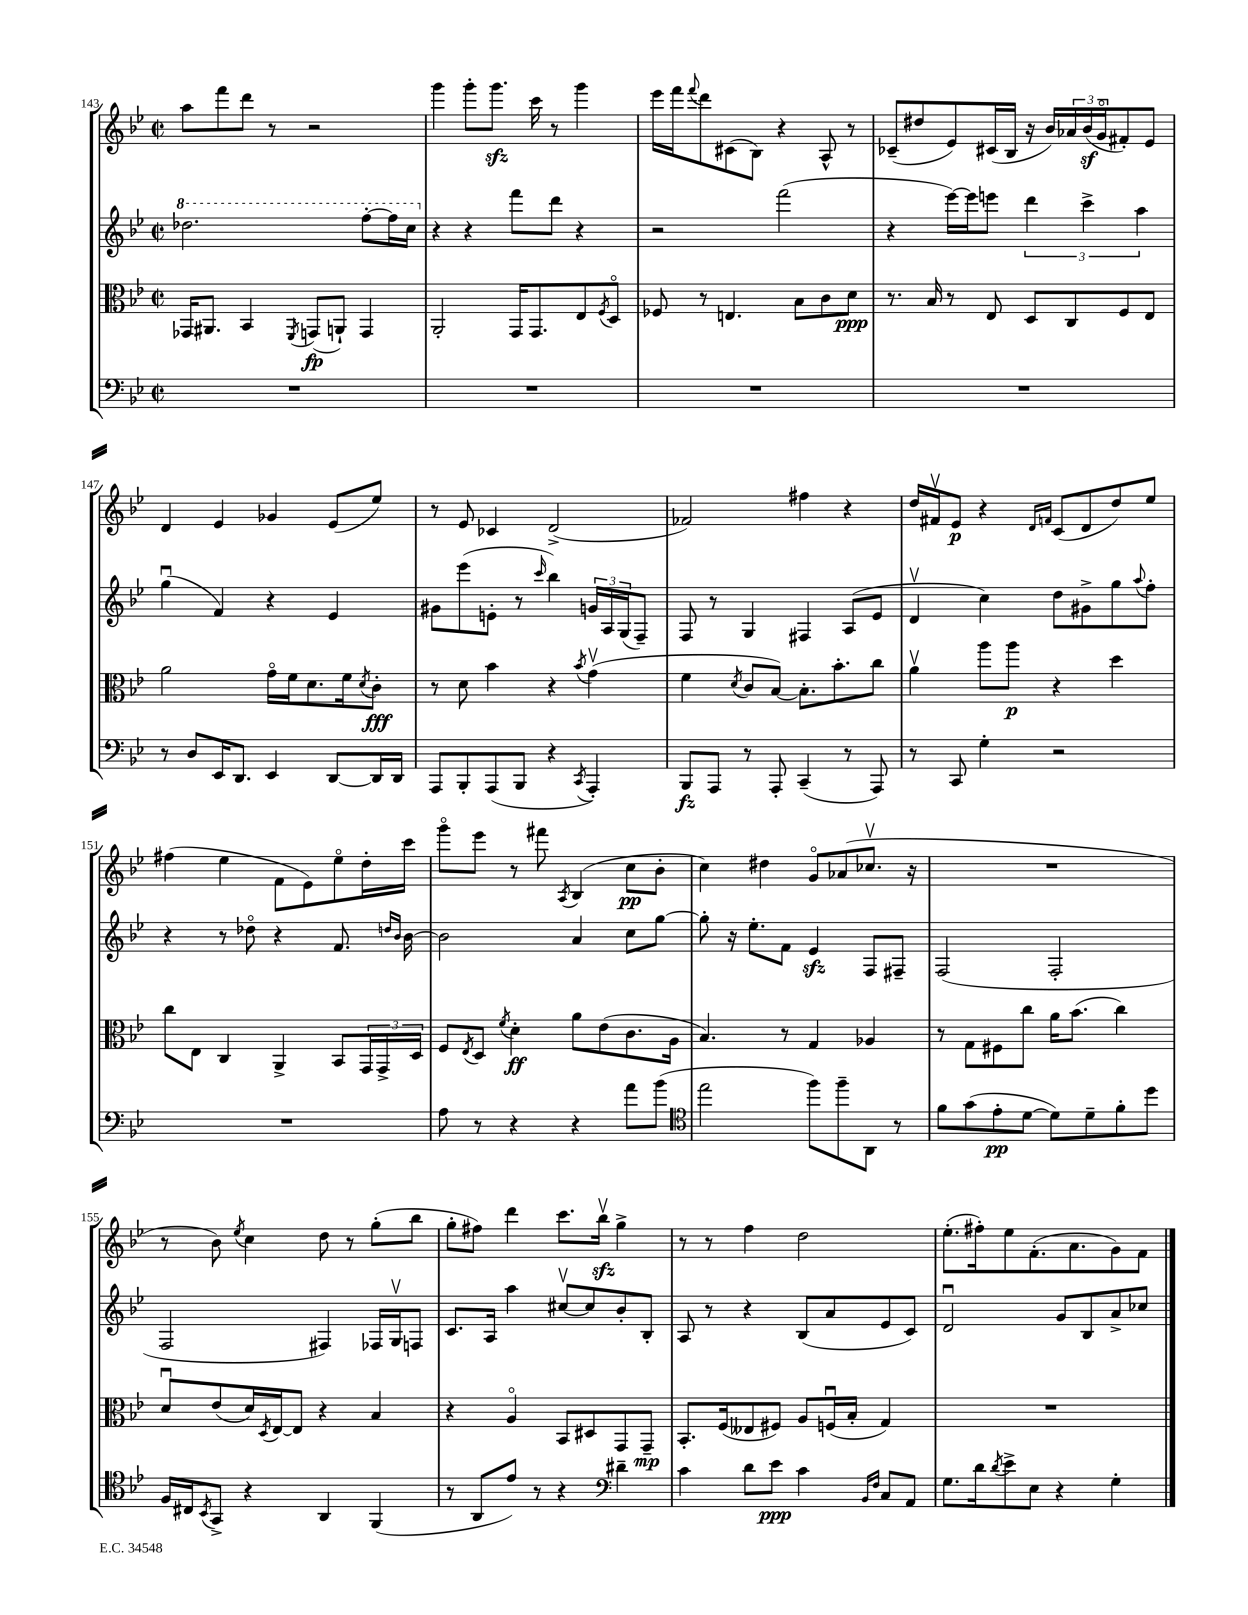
<<
\new StaffGroup <<
\new Staff = "s0" {
    \clef treble \key bes \major \defaultTimeSignature \time 2/2
    a''8 f'''8 d'''8 r8 r2 |
    g'''4 g'''8-. g'''8.\sfz c'''16 r8 g'''4 |
    ees'''16 f'''16 \appoggiatura { f'''8 } d'''8 cis'8( bes8) r4 a8-^ r8 |
    ces'8--( dis''8 ees'8) cis'16( bes16 r16 bes'16) \tuplet 3/2 { aes'16 bes'16\sf( g'16\flageolet } fis'8-.) ees'8 |
    d'4 ees'4 ges'4 ees'8( ees''8) |
    r8 ees'8 ces'4 d'2->( |
    fes'2) fis''4 r4 |
    d''16 fis'16\upbow ees'8\p r4 \grace { d'16 f'16 } c'8( d'8 d''8) ees''8 |
    fis''4( ees''4 f'8 ees'8) ees''8\flageolet d''16-. c'''16 |
    g'''8\flageolet ees'''8 r8 fis'''8 \acciaccatura { a8 } bes4( c''8\pp bes'8-. |
    c''4) dis''4 g'8\flageolet aes'8( ces''8.\upbow r16 |
    R1 |
    r8 bes'8) \acciaccatura { ees''8 } c''4 d''8 r8 g''8-.( bes''8 |
    g''8-. fis''8) d'''4 c'''8. bes''16\upbow\sfz g''4-> |
    r8 r8 f''4 d''2 |
    ees''8.-.( fis''16-.) ees''8 f'8.-.( a'8. g'8) f'8 \bar "|." |
}
\new Staff = "s1" {
    \clef treble \key bes \major \defaultTimeSignature \time 2/2
    \ottava #1 des'''2. f'''8~-. f'''16 c'''16 \ottava #0 |
    r4 r4 f'''8 d'''8 r4 |
    r2 f'''2( |
    r4 ees'''16~) ees'''16 e'''8 \tuplet 3/2 { d'''4 c'''4-> a''4 } |
    g''4\downbow( f'4) r4 ees'4 |
    gis'8 ees'''8( e'8-. r8 \grace { c'''16 } bes''4) \tuplet 3/2 { g'16 a16 g16( } f8--) |
    f8 r8 g4 fis4 a8( ees'8 |
    d'4\upbow c''4) d''8 gis'8-> g''8 \appoggiatura { a''8 } f''8-. |
    r4 r8 des''8\flageolet r4 f'8. \grace { d''16 bes'16 } bes'16~ |
    bes'2 a'4 c''8 g''8~ |
    g''8-. r16 ees''8.-. f'8 ees'4\sfz f8 fis8-- |
    f2( f2-. |
    f2 fis4) fes16 g16\upbow f8 |
    c'8. a16 a''4 cis''8~\upbow cis''8 bes'8-. bes8-. |
    a8 r8 r4 bes8( a'8 ees'8 c'8) |
    d'2\downbow g'8 bes8 a'8-> ces''8 \bar "|." |
}
\new Staff = "s2" {
    \clef alto \key bes \major \defaultTimeSignature \time 2/2
    ges,16 ais,8. bes,4 \acciaccatura { f,8 } g,8\fp( a,8-!) g,4 |
    a,2-. g,16 g,8. ees8 \acciaccatura { f8 } d8\flageolet |
    fes8 r8 e4. bes8 c'8 d'8\ppp |
    r8. bes16 r8 ees8 d8 c8 f8 ees8 |
    a'2 g'16\flageolet f'16 d'8. f'16 \acciaccatura { d'8 } c'8-.\fff |
    r8 d'8 bes'4 r4 \acciaccatura { bes'8 } g'4\upbow( |
    f'4 \acciaccatura { d'8 } c'8 bes8~) bes8.-. bes'8.-. c''8 |
    a'4\upbow a''8 a''8\p r4 d''4 |
    c''8 ees8 c4 a,4-> bes,8 \tuplet 3/2 { g,16 g,16-> d16 } |
    f8 \acciaccatura { ees8 } d8 \acciaccatura { f'8 } d'4-.\ff a'8 ees'8( c'8. a16 |
    bes4.) r8 g4 aes4 |
    r8 g8 fis8 c''8 a'16 bes'8.( c''4) |
    d'8\downbow ees'8( d'16) \acciaccatura { d8 } ees16~ ees8 r4 bes4 |
    r4 a4\flageolet bes,8 dis8 g,8 g,8--\mp |
    bes,8.-. f16( eeses8 fis8) a8 f16\downbow( bes16-. g4) |
    R1 \bar "|." |
}
\new Staff = "s3" {
    \clef bass \key bes \major \defaultTimeSignature \time 2/2
    R1 |
    R1 |
    R1 |
    R1 |
    r8 d8 ees,16 d,8. ees,4 d,8~ d,16 d,16 |
    a,,8 bes,,8-. a,,8( bes,,8 r4 \acciaccatura { c,8 } a,,4-.) |
    bes,,8\fz a,,8 r8 a,,8-. c,4--( r8 a,,8) |
    r8 c,8 g4-. r2 |
    R1 |
    a8 r8 r4 r4 a'8 bes'8( |
    \clef tenor ees''2 f''8) f''8-- a,8 r8 |
    f'8 g'8( ees'8-.\pp d'8~ d'8) d'8-- f'8-. d''8 |
    f16 cis16 \acciaccatura { bes,8 } g,8-> r4 a,4 f,4( |
    r8 a,8 ees'8) r8 r4 \clef bass dis'4-- |
    c'4 d'8 ees'8\ppp c'4 \grace { bes,16 f16 } c8 a,8 |
    g8. d'16 \acciaccatura { d'8 } ees'8-> ees8 r4 g4-. \bar "|." |
}
>>
>>
\layout { \context { \Score currentBarNumber = #143 } }
